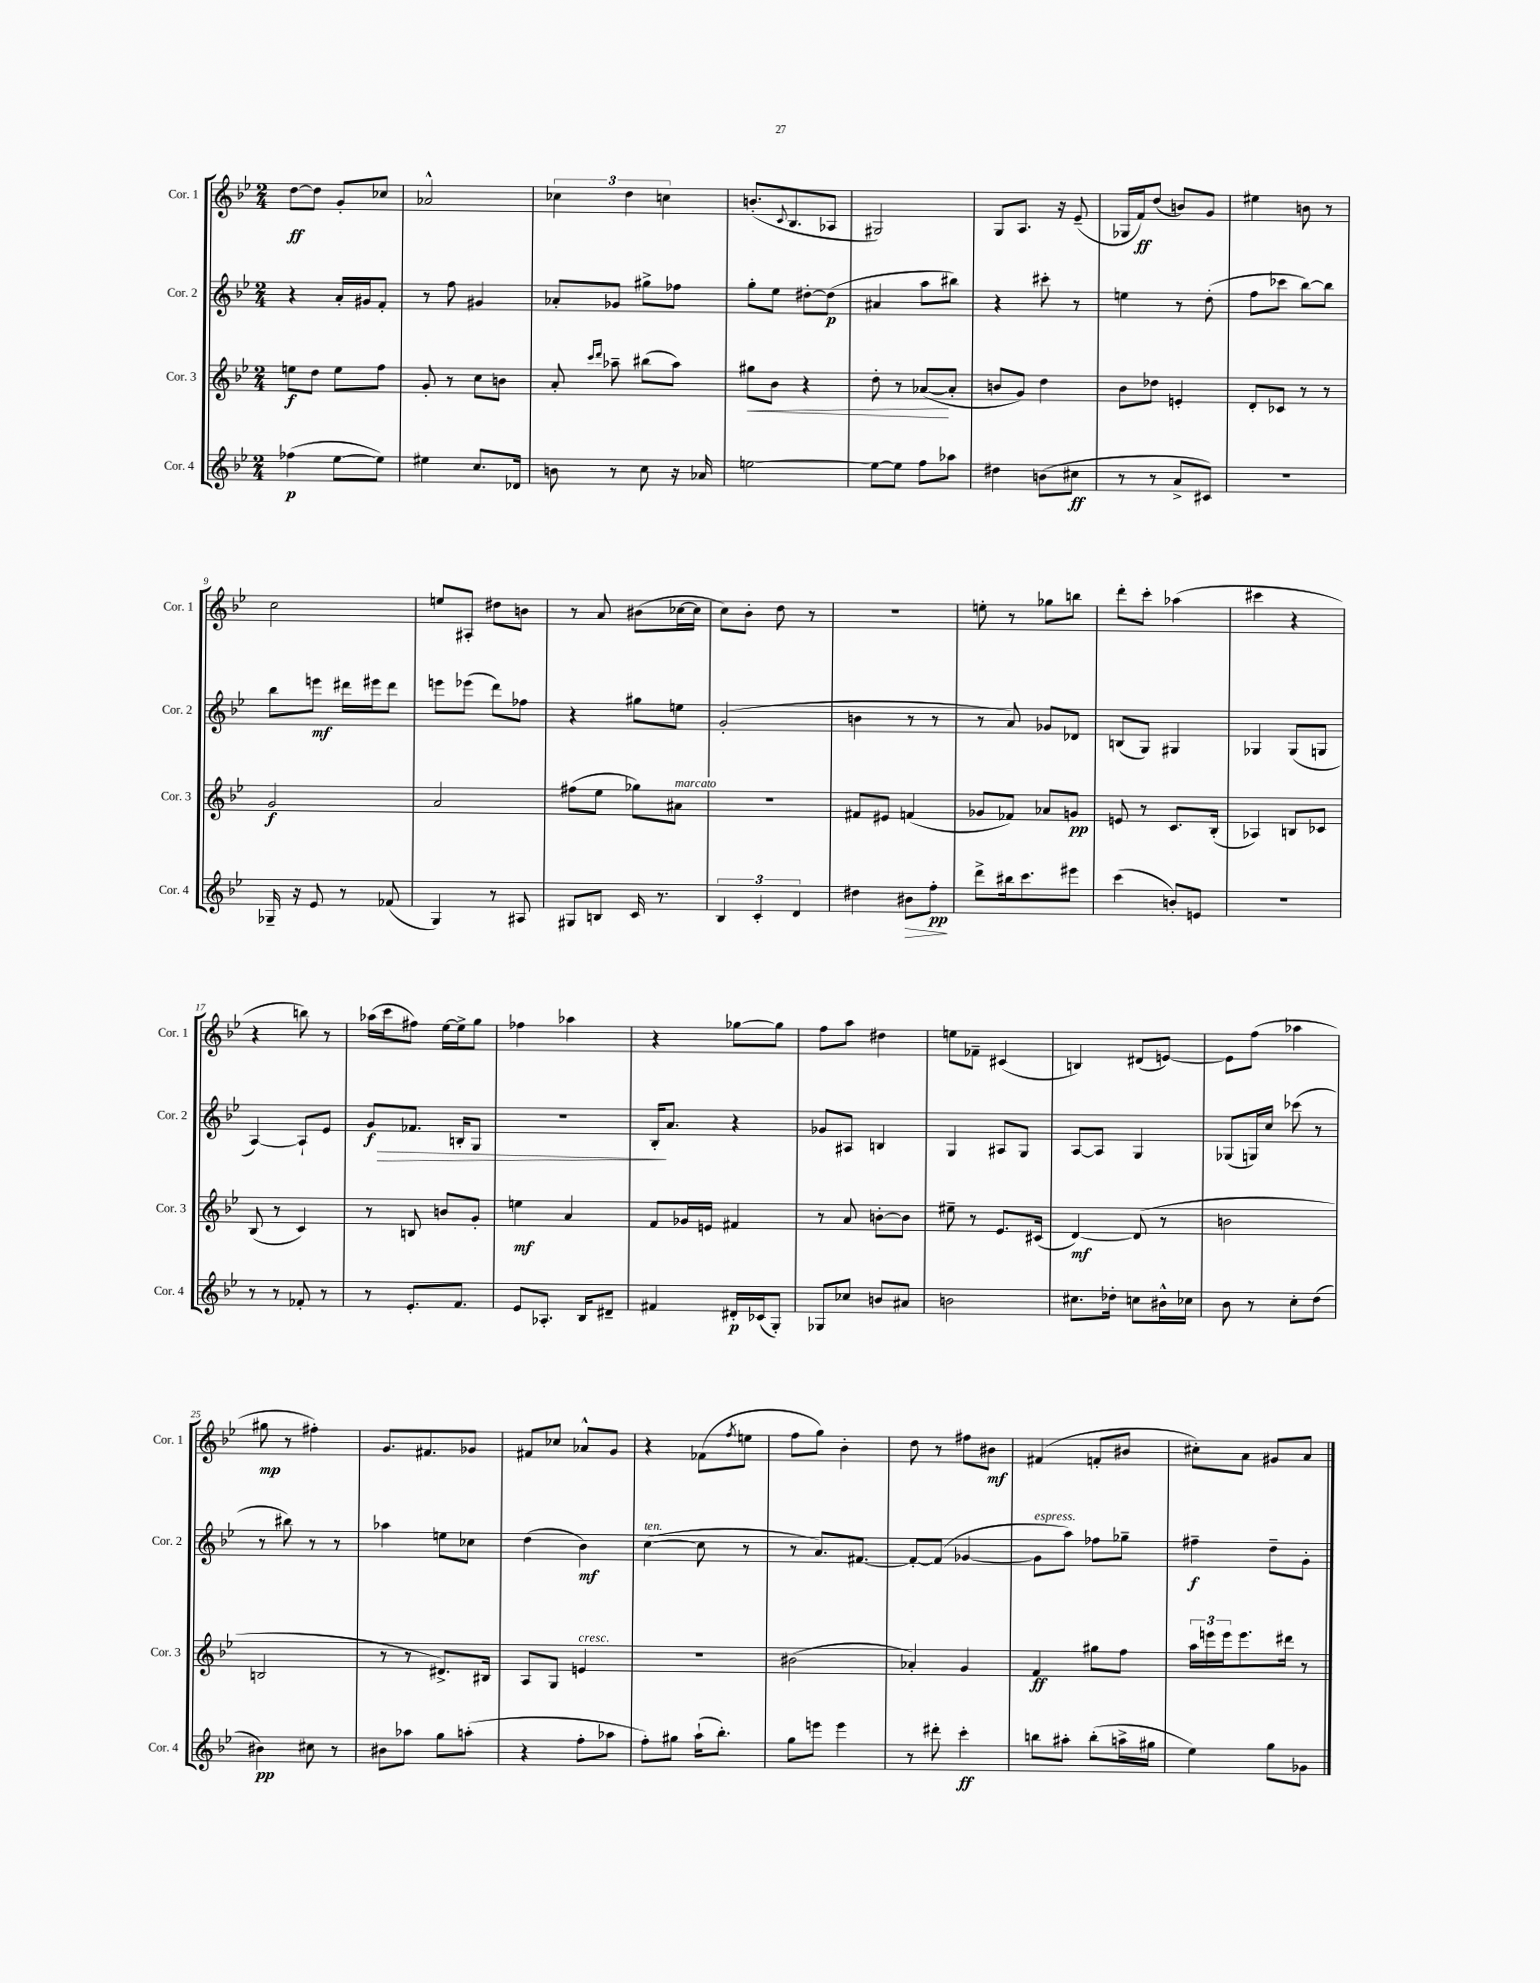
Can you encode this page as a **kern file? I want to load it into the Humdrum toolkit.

**kern	**dynam	**kern	**dynam	**kern	**dynam	**kern	**dynam
*part4	*part4	*part3	*part3	*part2	*part2	*part1	*part1
*staff4	*staff4	*staff3	*staff3	*staff2	*staff2	*staff1	*staff1
*I"Cor. 4	*	*I"Cor. 3	*	*I"Cor. 2	*	*I"Cor. 1	*
*I'Cor. 4	*	*I'Cor. 3	*	*I'Cor. 2	*	*I'Cor. 1	*
*clefG2	*	*clefG2	*	*clefG2	*	*clefG2	*
*k[b-e-]	*	*k[b-e-]	*	*k[b-e-]	*	*k[b-e-]	*
*M2/4	*	*M2/4	*	*M2/4	*	*M2/4	*
=1	=1	=1	=1	=1	=1	=1	=1
(4ff-X\	p	8een\L	f	4r	.	[8dd\L	ff
.	.	8dd\J	.	.	.	8dd\J]	.
[8ee-\L	.	8ee\L	.	16a'/LL	.	8g'/L	.
.	.	.	.	16g#X/J	.	.	.
8ee-\J])	.	8ff\J	.	8f'/J	.	8cc-X/J	.
=2	=2	=2	=2	=2	=2	=2	=2
4ee#X\	.	8g'/	.	8r	.	2a-X^^/	.
.	.	8r	.	8ff\	.	.	.
8.cc/L	.	8cc\L	.	4g#X/	.	.	.
.	.	8bn\J	.	.	.	.	.
16d-X/Jk	.	.	.	.	.	.	.
=3	=3	=3	=3	=3	=3	=3	=3
8bn\	.	8a'/	.	8a-X'/L	.	6cc-X\	.
.	.	16qqccc/LL	.	.	.	.	.
.	.	16qqddd/JJ	.	.	.	.	.
8r	.	8aa-X~\	.	8g-X/J	.	.	.
.	.	.	.	.	.	6dd\	.
8cc\	.	(8bb#X\L	.	8gg#X^\L	.	.	.
.	.	.	.	.	.	6ccn\	.
16r	.	8aa-\J)	.	8ff-X\J	.	.	.
16a-X/	.	.	.	.	.	.	.
=4	=4	=4	=4	=4	=4	=4	=4
!	!	!	!LO:HP:b	!	!	!	!
[2een\	.	8gg#X\L	<	8gg'\L	.	(8.bn'/L	.
.	.	8b-\J	.	8ee-\J	.	.	.
.	.	.	.	.	.	8qqc/	.
.	.	.	.	.	.	8.B-/	.
.	.	4r	.	[8dd#X'\L	.	.	.
.	.	.	.	(8dd#\J]	p	8A-X/J	.
=5	=5	=5	=5	=5	=5	=5	=5
8ee\L_	.	8dd'\	.	4a#X/	.	2G#X/)	.
8ee\J]	.	8r	.	.	.	.	.
8ff\L	.	([8a-X/L	.	8aa\L	.	.	.
8aa-X\J	.	8a-'/J]	[	8bb#X\J)	.	.	.
=6	=6	=6	=6	=6	=6	=6	=6
4dd#X\	.	8bn/L	.	4r	.	8G/L	.
.	.	8g/J)	.	.	.	8.A/J	.
(8bn\L	.	4dd\	.	8ccc#X'\	.	.	.
.	.	.	.	.	.	16r	.
8cc#X\J	ff	.	.	8r	.	(8e-~/	.
=7	=7	=7	=7	=7	=7	=7	=7
8r	.	8b-\L	.	4een\	.	16G-X/LL	.
.	.	.	.	.	.	16f/J)	ff
8r	.	8dd-X\J	.	.	.	(8dd/J	.
8a^/L	.	4en'/	.	8r	.	8bn/L)	.
8c#X/J)	.	.	.	(8dd'\	.	8g/J	.
=8	=8	=8	=8	=8	=8	=8	=8
2r	.	8d'/L	.	8ff\L	.	4ee#X\	.
.	.	8c-X/J	.	8ccc-X\J	.	.	.
.	.	8r	.	[8bb-\L)	.	8bn\	.
.	.	8r	.	8bb-\J]	.	8r	.
!!LO:LB:g=z
=9	=9	=9	=9	=9	=9	=9	=9
16G-X~/	.	2g/	f	8bb-\L	.	2cc\	.
16r	.	.	.	.	.	.	.
8e-/	.	.	.	8eeen\J	mf	.	.
8r	.	.	.	16ddd#X\LL	.	.	.
.	.	.	.	16eee#X\J	.	.	.
(8f-X/	.	.	.	8ddd#\J	.	.	.
=10	=10	=10	=10	=10	=10	=10	=10
4G/)	.	2a/	.	8eeen\L	.	8een/L	.
.	.	.	.	(8eee-X\J	.	8A#X'/J	.
8r	.	.	.	8ddd\L)	.	8dd#X\L	.
8A#X/	.	.	.	8ff-X\J	.	8bn\J	.
=11	=11	=11	=11	=11	=11	=11	=11
8G#X/L	.	(8ff#X\L	.	4r	.	8r	.
8Bn/J	.	8ee-\J	.	.	.	8a/	.
16c/	.	8gg-X\L)	.	8gg#X\L	.	(8b#X\L	.
8.r	.	.	.	.	.	.	.
!	!	!LO:TX:a:i:t=marcato	!	!	!	!	!
.	.	8a#X\J	.	8een\J	.	[16cc-X\L	.
.	.	.	.	.	.	16cc-\JJ]	.
=12	=12	=12	=12	=12	=12	=12	=12
6B-/	.	2r	.	(2g'/	.	8cc\L)	.
.	.	.	.	.	.	8b-'\J	.
6c'/	.	.	.	.	.	.	.
.	.	.	.	.	.	8dd\	.
6d/	.	.	.	.	.	.	.
.	.	.	.	.	.	8r	.
=13	=13	=13	=13	=13	=13	=13	=13
4dd#X\	.	8f#X/L	.	4bn\	.	2r	.
.	.	8e#X/J	.	.	.	.	.
!	!LO:HP:b	!	!	!	!	!	!
8b#X\L	>	(4fn/	.	8r	.	.	.
8ff'\J	pp	.	.	8r	.	.	.
.	]	.	.	.	.	.	.
=14	=14	=14	=14	=14	=14	=14	=14
8ddd^\L	.	8g-X/L	.	8r	.	8een'\	.
16bb#X\k	.	8f-X/J)	.	8a/)	.	8r	.
8.ccc\	.	.	.	.	.	.	.
.	.	8a-X/L	.	8g-X/L	.	8gg-X\L	.
8eee#X\J	.	8gn/J	pp	8d-X/J	.	8bbn\J	.
=15	=15	=15	=15	=15	=15	=15	=15
(4ccc\	.	8en/	.	(8Bn/L	.	8ddd'\L	.
.	.	8r	.	8G/J)	.	8ccc'\J	.
8bn'/L)	.	8.c/L	.	4G#X/	.	(4aa-X\	.
8en/J	.	.	.	.	.	.	.
.	.	(16B-'/Jk	.	.	.	.	.
=16	=16	=16	=16	=16	=16	=16	=16
2r	.	4A-X/)	.	4G-X/	.	4ccc#X\	.
.	.	8Bn/L	.	(8G-/L	.	4r	.
.	.	8c-X/J	.	8Gn/J	.	.	.
!!LO:LB:g=z
=17	=17	=17	=17	=17	=17	=17	=17
8r	.	(8B-/	.	[4A/)	.	4r	.
8r	.	8r	.	.	.	.	.
8f-X'/	.	4c/)	.	8A`/L]	.	8bbn\)	.
8r	.	.	.	8e-/J	.	8r	.
=18	=18	=18	=18	=18	=18	=18	=18
!	!	!	!	!	!LO:HP:b	!	!
8r	.	8r	.	8g/L	> f	(16aa-X\LL	.
.	.	.	.	.	.	16ccc\J	.
8.e-'/L	.	8Bn/	.	8.f-X/J	.	8ff#X\J)	.
.	.	8bn/L	.	.	.	[16ee-\LL	.
8.f/J	.	.	.	16Bn'/KL	.	16ee-^\J]	.
.	.	8g'/J	.	8G/J	.	8gg\J	.
=19	=19	=19	=19	=19	=19	=19	=19
8e-/L	.	4een\	mf	2r	.	4ff-X\	.
8.A-X'/J	.	.	.	.	.	.	.
.	.	4a/	.	.	.	4aa-X\	.
16B-/KL	.	.	.	.	.	.	.
8d#X~/J	.	.	.	.	.	.	.
=20	=20	=20	=20	=20	=20	=20	=20
4f#X/	.	8f/L	.	16B-'/KL	.	4r	.
.	.	.	.	8.a/J	]	.	.
.	.	16g-X/L	.	.	.	.	.
.	.	16en/JJ	.	.	.	.	.
16d#X'/LL	p	4f#X/	.	4r	.	[8gg-X\L	.
(16c-X/J	.	.	.	.	.	.	.
8G'/J)	.	.	.	.	.	8gg-\J]	.
=21	=21	=21	=21	=21	=21	=21	=21
8G-X/L	.	8r	.	8g-X/L	.	8ff\L	.
8cc-X/J	.	8a/	.	8A#X/J	.	8aa\J	.
8bn/L	.	[8bn'\L	.	4Bn/	.	4dd#X\	.
8a#X/J	.	8b\J]	.	.	.	.	.
=22	=22	=22	=22	=22	=22	=22	=22
2bn\	.	8ee#X~\	.	4G/	.	8een\L	.
.	.	8r	.	.	.	8f-X~\J	.
.	.	8.e-/L	.	8A#X/L	.	(4c#X/	.
.	.	.	.	8G/J	.	.	.
.	.	(16c#X/Jk	.	.	.	.	.
=23	=23	=23	=23	=23	=23	=23	=23
8.cc#X\L	.	[4d/)	mf	[8A/L	.	4Bn/)	.
.	.	.	.	8A/J]	.	.	.
16dd-X'\Jk	.	.	.	.	.	.	.
8ccn\L	.	(8d/]	.	4G/	.	(8d#X/L	.
16b#X^^\L	.	8r	.	.	.	[8en/J)	.
16cc-X\JJ	.	.	.	.	.	.	.
=24	=24	=24	=24	=24	=24	=24	=24
8b-\	.	2bn\	.	(8G-X/L	.	8e\L]	.
8r	.	.	.	16Gn/L)	.	(8ff\J	.
.	.	.	.	16cc/JJ	.	.	.
8cc'\L	.	.	.	(8ccc-X\	.	4aa-X\	.
(8dd\J	.	.	.	8r	.	.	.
!!LO:LB:g=z
=25	=25	=25	=25	=25	=25	=25	=25
4b#X\)	pp	2Bn/	.	8r	.	8gg#X\	mp
.	.	.	.	8bb#X\)	.	8r	.
8cc#X\	.	.	.	8r	.	4ff#X'\)	.
8r	.	.	.	8r	.	.	.
=26	=26	=26	=26	=26	=26	=26	=26
8b#X\L	.	8r	.	4aa-X\	.	8.g/L	.
8aa-X\J	.	8r	.	.	.	.	.
.	.	.	.	.	.	8.f#X/	.
8gg\L	.	8.d#X^/L)	.	8een\L	.	.	.
(8aan'\J	.	.	.	8cc-X\J	.	8g-X/J	.
.	.	16B#X/Jk	.	.	.	.	.
=27	=27	=27	=27	=27	=27	=27	=27
4r	.	8A/L	.	(4dd\	.	8f#X/L	.
.	.	8G/J	.	.	.	8cc-X/J	.
!	!	!LO:TX:a:i:t=cresc.	!	!	!	!	!
8ff'\L	.	4en/	.	4b-\)	mf	8a-X^^/L	.
8aa-X\J	.	.	.	.	.	8g/J	.
=28	=28	=28	=28	=28	=28	=28	=28
!	!	!	!	!LO:TX:a:i:t=ten.	!	!	!
8ff'\L)	.	2r	.	([4cc\	.	4r	.
8gg#X\J	.	.	.	.	.	.	.
(16aa`\KL	.	.	.	8cc\]	.	(8f-X\L	.
8.bb-'\J)	.	.	.	.	.	.	.
.	.	.	.	.	.	8qff/	.
.	.	.	.	8r	.	8een\J	.
=29	=29	=29	=29	=29	=29	=29	=29
8gg\L	.	(2b#X\	.	8r	.	8ff\L	.
8eeen\J	.	.	.	8.a/L)	.	8gg\J)	.
4eee\	.	.	.	.	.	4b-'\	.
.	.	.	.	[8.f#X/J	.	.	.
=30	=30	=30	=30	=30	=30	=30	=30
8r	.	4a-X'/)	.	8f#'/L_	.	8dd\	.
8ddd#X'\	.	.	.	(8f#/J]	.	8r	.
4ccc'\	ff	4g/	.	[4g-X/	.	8ff#X\L	.
.	.	.	.	.	.	8b#X\J	mf
=31	=31	=31	=31	=31	=31	=31	=31
!	!	!	!	!LO:TX:a:i:t=espress.	!	!	!
8bbn\L	.	4f/	ff	8g-\L]	.	(4f#X/	.
8aa#X'\J	.	.	.	8aa\J)	.	.	.
(8bb'\L	.	8gg#X\L	.	8ff-X\L	.	8fn'/L	.
16aan^\L	.	8ff\J	.	8gg-X~\J	.	8b#X/J	.
16gg#X\JJ	.	.	.	.	.	.	.
=32	=32	=32	=32	=32	=32	=32	=32
4ee-\)	.	24aa\LL	.	4ff#X~\	f	8cc#X'\L)	.
.	.	24eeen\	.	.	.	.	.
.	.	24eee\J	.	.	.	.	.
.	.	8.eee\	.	.	.	8a\J	.
8gg\L	.	.	.	8dd~\L	.	8g#X/L	.
.	.	16ddd#X\Jk	.	.	.	.	.
8g-X\J	.	8r	.	8g'\J	.	8a/J	.
==	==	==	==	==	==	==	==
*-	*-	*-	*-	*-	*-	*-	*-
